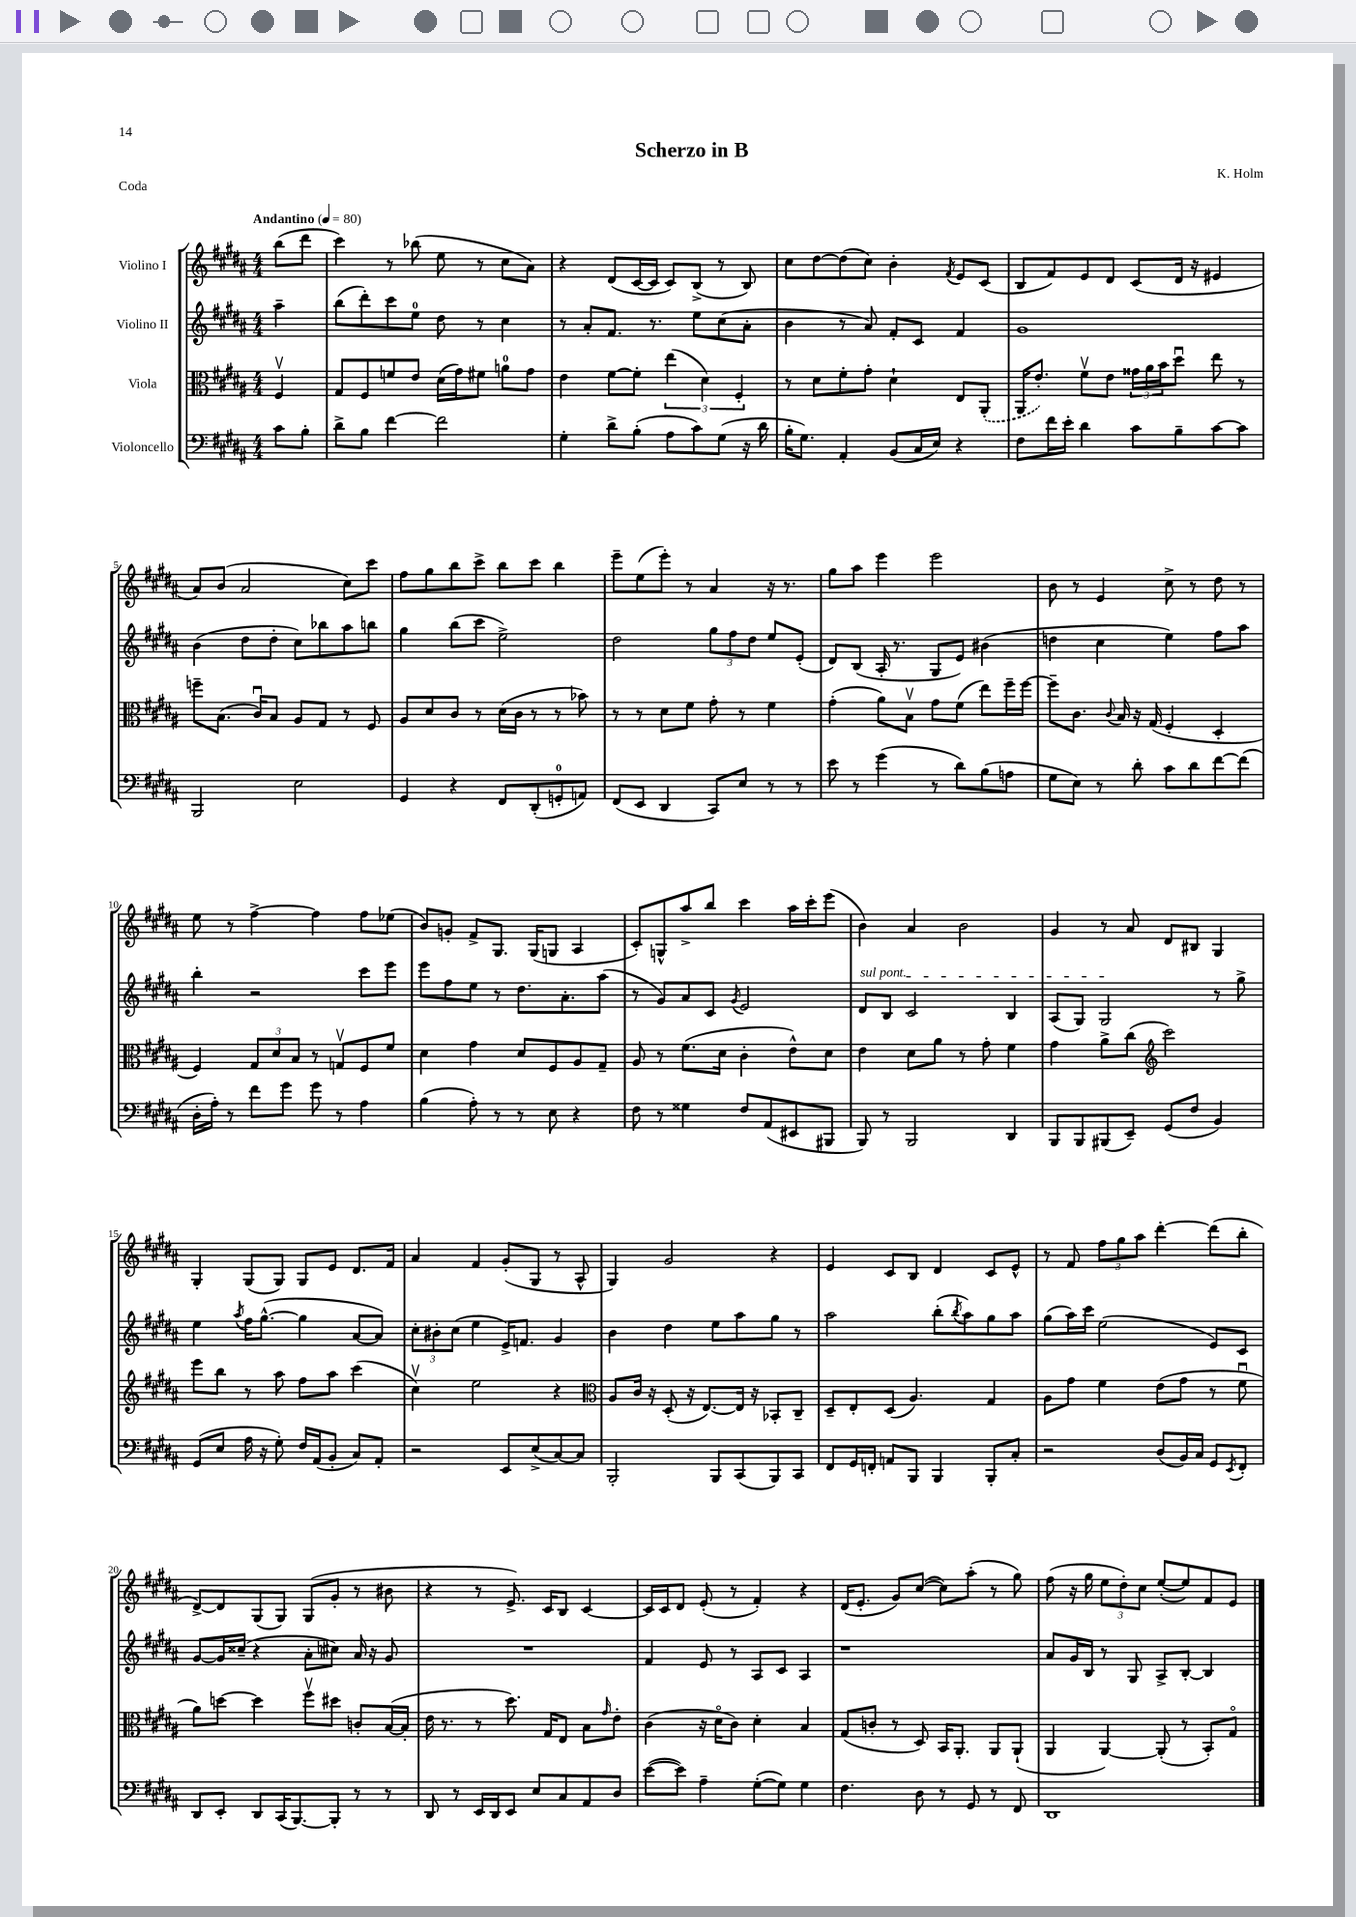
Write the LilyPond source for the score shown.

\header { title = "Scherzo in B" composer = "K. Holm" piece = "Coda" }
<<
\new StaffGroup <<
\new Staff = "s0" \with { instrumentName = "Violino I" } {
    \clef treble \key b \major \numericTimeSignature \time 4/4 \partial 4 \tempo "Andantino" 4 = 80
    b''8( dis'''8 |
    cis'''4) r8 bes''8( e''8 r8 cis''8 ais'8) |
    r4 dis'8( cis'16~ cis'16 cis'8) b8->( r8 b8) |
    cis''8 dis''8~ dis''8( cis''8) b'4-. \acciaccatura { fis'8 } e'8 cis'8( |
    b8 fis'8) e'8 dis'8 cis'8( dis'16 r16 eis'4 |
    ais'8) b'8( ais'2 cis''8) cis'''8 |
    fis''8 gis''8 b''8 cis'''8-> b''8 cis'''8 b''4 |
    e'''8-- e''8( e'''8-.) r8 ais'4 r16 r8. |
    gis''8 ais''8 e'''4 e'''2 |
    b'8 r8 e'4 cis''8-> r8 dis''8 r8 |
    e''8 r8 fis''4~-> fis''4 fis''8 ees''8( |
    b'8) g'8-. fis'8-> gis8. gis16( g8 ais4 |
    cis'8-.) g8-^ ais''8-> b''8 cis'''4 ais''16 cis'''16-. e'''8( |
    b'4) ais'4 b'2 |
    gis'4 r8 ais'8 dis'8 bis8 gis4 |
    gis4-. gis8( gis8) gis8 e'8 dis'8. fis'16 |
    ais'4 fis'4 gis'8-.( gis8 r8 ais8-^ |
    gis4) gis'2 r4 |
    e'4 cis'8 b8 dis'4 cis'8 e'8-^ |
    r8 fis'8 \tuplet 3/2 { fis''8 gis''8 ais''8 } dis'''4~-. dis'''8( b''8-. |
    dis'8~->) dis'8 gis8( gis8) gis8( gis'8-. r8 bis'8 |
    r4 r8 e'8.->) cis'16 b8 cis'4~ |
    cis'16 cis'16 dis'8 e'8-.( r8 fis'4-.) r4 |
    dis'16( e'8.-. gis'8) cis''8~( cis''8) ais''8-.( r8 gis''8) |
    fis''8( r16 gis''16 \tuplet 3/2 { e''8 dis''8-.) cis''8 } e''8~-.( e''8) fis'8 e'8 \bar "|." |
}
\new Staff = "s1" \with { instrumentName = "Violino II" } {
    \clef treble \key b \major \numericTimeSignature \time 4/4 \partial 4
    ais''4-- |
    b''8( dis'''8-.) cis'''8 e''8-0 dis''8 r8 cis''4 |
    r8 ais'8-. fis'8. r8. e''8 cis''8( ais'8-. |
    b'4 r8 ais'8) fis'8-. cis'8 fis'4 |
    gis'1 |
    b'4( dis''8 dis''8-. cis''8) bes''8 ais''8 b''8 |
    gis''4 b''8( cis'''8 e''2->) |
    dis''2 \tuplet 3/2 { gis''8 fis''8 dis''8 } e''8 e'8-.( |
    dis'8) b8( ais16-. r8. gis8 e'8) bis'4( |
    d''4 cis''4 e''4) fis''8 ais''8 |
    b''4-. r2 cis'''8 e'''8 |
    e'''8 fis''8 e''8 r8 dis''8. ais'8.-. ais''8( |
    r8 gis'8) ais'8 cis'8 \acciaccatura { gis'8 } e'2 |
    \once \override TextSpanner.bound-details.left.text = \markup { \italic "sul pont." } dis'8\startTextSpan b8 cis'2 b4 |
    ais8( gis8) gis2\stopTextSpan r8 gis''8-> |
    e''4 \acciaccatura { ais''8 } fis''16 gis''8.~-^( gis''4 ais'8~ ais'8) |
    \tuplet 3/2 { cis''8-. bis'8-. cis''8( } e''4 e'16->) f'8. gis'4 |
    b'4 dis''4 e''8 ais''8 gis''8 r8 |
    ais''2 b''8-.( \acciaccatura { b''8 } ais''8) gis''8 ais''8 |
    gis''8( ais''16) cis'''16 e''2( e'8) cis'8 |
    gis'8~ gis'16 cisis''16--( r4 ais'8-. cis''8) ais'16 r16 gis'8 |
    R1 |
    fis'4 e'8 r8 ais8 cis'8 ais4 |
    r1 |
    ais'8 gis'16 b16 r8 gis8 ais8-> b8~-. b4 \bar "|." |
}
\new Staff = "s2" \with { instrumentName = "Viola" } {
    \clef alto \key b \major \numericTimeSignature \time 4/4 \partial 4
    fis4\upbow |
    gis8 fis8 f'8 e'8 dis'16( gis'16) fis'8 a'8-0 gis'8 |
    e'4 fis'8~ fis'8-. \tuplet 3/2 { e''4( dis'4) fis4-. } |
    r8 dis'8 fis'8-. gis'8-. dis'4-! e8 \once \slurDashed ais,8-.( |
    ais,16 e'8.-.) fis'8\upbow e'8 \tuplet 3/2 { gisis'16 ais'16 b'16 } dis''8\downbow e''8 r8 |
    f''8-- b8.( cis'16\downbow) b8 ais8 gis8 r8 fis8 |
    ais8 dis'8 cis'8 r8 dis'16( cis'16 r8 r8 bes'8) |
    r8 r8 dis'8 fis'8 gis'8-. r8 fis'4 |
    gis'4-.( ais'8) b8\upbow gis'8 fis'8( e''8) fis''16-- fis''16~ |
    fis''8-- cis'8. \appoggiatura { cis'8 } b16 r16 gis16( fis4-. dis4-. |
    fis4) \tuplet 3/2 { gis8 dis'8 b8 } r8 g8\upbow fis8 fis'8 |
    dis'4 gis'4 dis'8 fis8 ais8 gis8-- |
    ais8 r8 fis'8.( dis'16 cis'4-. e'8-^) dis'8 |
    e'4 dis'8 ais'8 r8 gis'8-. fis'4 |
    gis'4 ais'8-> cis''8( \clef treble cis'''2) |
    e'''8 b''8 r8 ais''8 fis''8 ais''8 cis'''4( |
    cis''4\upbow) e''2 r4 |
    \clef alto ais8 cis'16 r16 dis8-.( r16 e8.~) e16 r16 bes,8-. cis8-- |
    dis8-- e8-. dis8( ais4.) gis4 |
    ais8 gis'8 fis'4 e'8( gis'8 r8 fis'8\downbow |
    ais'8) d''8~ d''4 fis''8\upbow dis''8 c'8-. b16~( b16-. |
    e'16 r8. r8 dis''8.) gis16 e8 b8 \grace { gis'16 } e'8-. |
    cis'4( r16 dis'16\flageolet cis'8) dis'4-. b4 |
    gis8( c'8-. r8 dis8) b,16 ais,8.-. ais,8 ais,8-!( |
    ais,4 ais,4~) ais,8-.( r8 b,8-.) gis8\flageolet \bar "|." |
}
\new Staff = "s3" \with { instrumentName = "Violoncello" } {
    \clef bass \key b \major \numericTimeSignature \time 4/4 \partial 4
    cis'8 b8-. |
    dis'8-> b8 fis'4~ fis'2 |
    gis4-. dis'8-> b8-.( ais8 cis'8) gis8( r16 dis'16 |
    b16-. gis8.) ais,4-. b,8( cis16 e16) r4 |
    fis8 fis'16 e'16-. dis'4 cis'8 b8-- cis'8~ cis'8 |
    b,,2 e2 |
    gis,4 r4 fis,8 dis,8-.( g,8-0-. a,8) |
    fis,8( e,8 dis,4 cis,8) e8 r8 r8 |
    e'8 r8 gis'4( r8 dis'8) b8( a8 |
    gis8 e8) r8 dis'8-. cis'8 dis'8 fis'8~ fis'8( |
    dis16-. ais16-.) r8 fis'8 gis'8 gis'8 r8 ais4 |
    b4( ais8-.) r8 r8 e8 r4 |
    fis8 r8 gisis4 fis8 ais,8( eis,8 bis,,8 |
    b,,8) r8 b,,2 dis,4 |
    b,,8 b,,8 bis,,8( e,8--) gis,8( fis8 b,4) |
    gis,8( e8 ais16 r16 gis8-.) fis16 ais,16( b,8-. cis8) ais,8-. |
    r2 e,8 e8->( cis8~) cis8 |
    b,,2-. b,,8 cis,8( b,,8) cis,8 |
    fis,8 gis,16 f,16-. a,8 b,,8 b,,4 b,,8-. cis8-. |
    r2 dis8( b,16) cis16 gis,8 \acciaccatura { e,8 } fis,8-. |
    dis,8 e,8-. dis,8 cis,16( b,,8.~) b,,8-. r8 r8 |
    dis,8 r8 e,16 dis,16 e,8 e8 cis8 ais,8 dis8 |
    e'8~( e'8) ais4-- gis8~-.( gis8) gis4 |
    fis4. dis8 r8 gis,8 r8 fis,8 |
    dis,1 \bar "|." |
}
>>
>>
